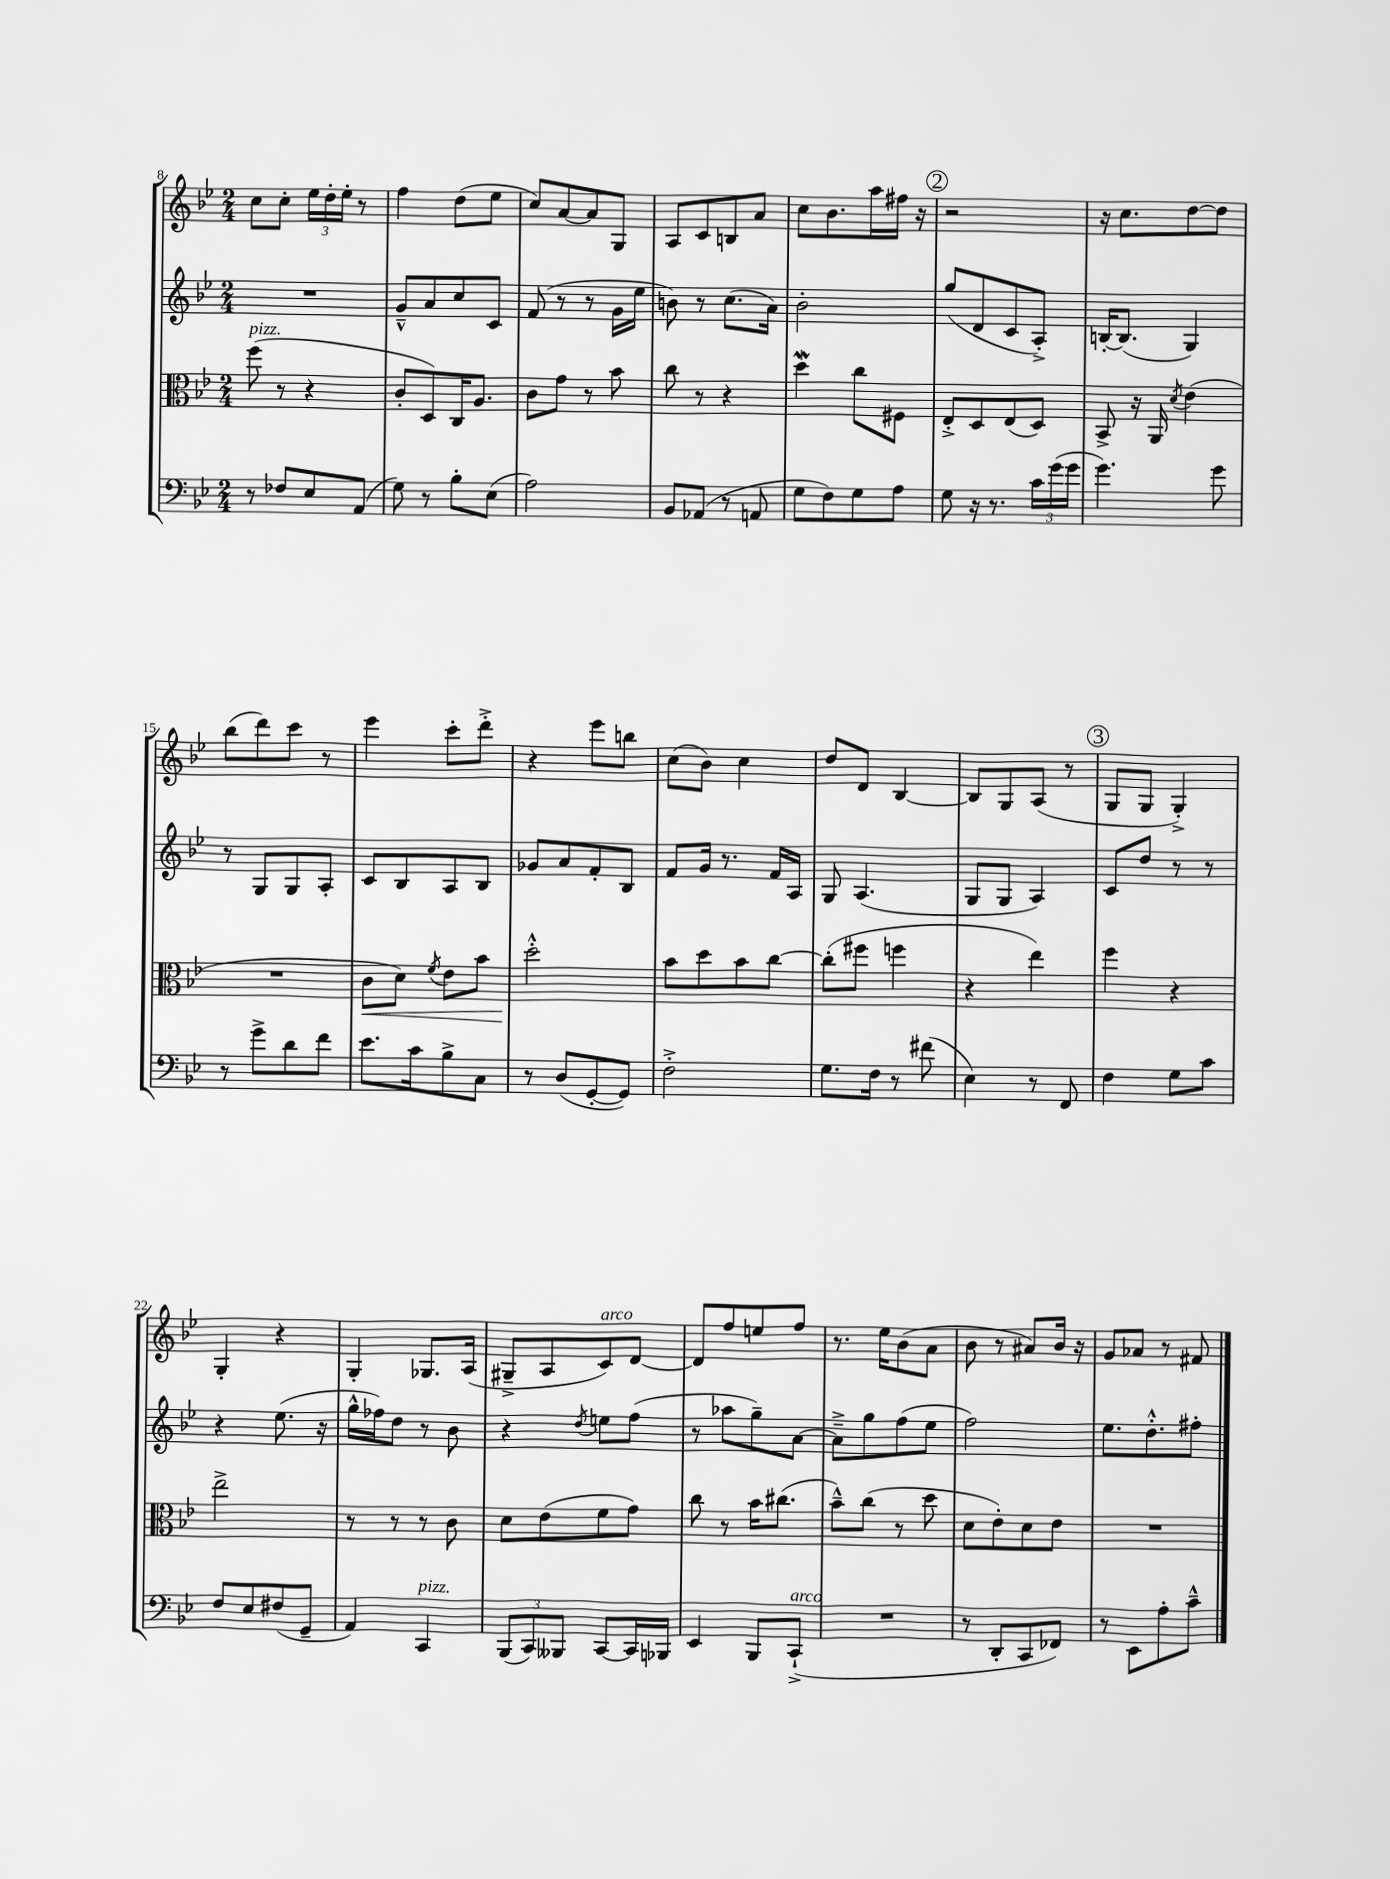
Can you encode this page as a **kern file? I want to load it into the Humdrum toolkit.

**kern	**kern	**kern	**kern
*staff4	*staff3	*staff2	*staff1
*clefF4	*clefC3	*clefG2	*clefG2
*k[b-e-]	*k[b-e-]	*k[b-e-]	*k[b-e-]
*M2/4	*M2/4	*M2/4	*M2/4
8r	(8ff	2r	8cc
8F-	8r	.	8cc'
8E-	4r	.	24ee-
.	.	.	24dd'
.	.	.	24ee-'
(8AA	.	.	8r
=	=	=	=
8G)	8c'	8g~^^	4ff
8r	8D)	8a	.
8B-'	16C	8cc	(8dd
.	8.A	.	.
(8E-	.	8c	8ee-
=	=	=	=
2A)	8c	(8f	8cc)
.	8g	8r	[8a
.	8r	8r	8a]
.	8b-	16g	8G
.	.	16ee-	.
=	=	=	=
8BB-	8cc	8b)	8A
(8AA-	8r	8r	8c
8r	4r	(8.cc	8B
8AA	.	.	8a
.	.	16a)	.
=	=	=	=
8G	4dd	2b-'	8cc
8F)	.	.	8.b-
8G	8cc	.	.
.	.	.	16aa
8A	8F#	.	16ff#
.	.	.	16r
=	=	=	=
8G	8E-'^	(8gg	2r
16r	8D	8d	.
8.r	.	.	.
.	(8E-	8c	.
24c	8D)	8A'^)	.
(24g	.	.	.
24g	.	.	.
=	=	=	=
4.g)	8BB-^	[16B'	16r
.	.	(8.B]	8.cc
.	16r	.	.
.	16AA	.	.
.	8qd	.	.
.	(4e-	4G)	[8dd
8g	.	.	8dd]
=	=	=	=
8r	2r	8r	(8bb-
8g^	.	8G	8ddd)
8d	.	8G	8ccc
8f	.	8A'	8r
=	=	=	=
8.e-	8c	8c	4eee-
.	8d)	8B-	.
16c	.	.	.
.	8qf	.	.
8B-^	8e-	8A	8ccc'
8C	8b-	8B-	8ddd'^
=	=	=	=
8r	2dd'^^	8g-	4r
(8D	.	8a	.
[8GG'	.	8f'	8eee-
8GG])	.	8B-	8bb
=	=	=	=
2F'^	8b-	8f	(8cc
.	8dd	16g	8b-)
.	.	8.r	.
.	8b-	.	4cc
.	[8cc	16f	.
.	.	16A	.
=	=	=	=
8.G	(8cc']	8G	8dd
.	8ff#	(4.A	8d
16F	.	.	.
8r	4ff	.	[4B-
(8f#	.	.	.
=	=	=	=
4E-)	4r	8G	8B-]
.	.	8G	8G
8r	4ee-)	4A)	(8A
8FF	.	.	8r
=	=	=	=
4F	4ff	8c	8G
.	.	8dd	8G
8G	4r	8r	4G'^)
8c	.	8r	.
=	=	=	=
8F	2ee-^	4r	4G'
8E-	.	.	.
(8F#	.	(8.ee-	4r
8GG~	.	.	.
.	.	16r	.
=	=	=	=
4AA)	8r	16gg^^	4G'
.	.	16ff-)	.
.	8r	8dd	.
4CC	8r	8r	8.G-
.	8c	8b-	.
.	.	.	(16A
=	=	=	=
(12BBB-	8d	4r	8G#~^
12CC)	.	.	.
.	(8e-	.	8A
12BBB--	.	.	.
.	.	8qdd	.
[8CC	8f	8ee	8c)
16CC]	8g)	(8ff	[8d
16BBB-	.	.	.
=	=	=	=
4EE-	8cc	8r	8d]
.	8r	8aa-	8ff
8BBB-	16b-	8gg~)	8ee
.	(8.cc#	.	.
(8CC`^	.	[8a	8ff
=	=	=	=
2r	8b-~^^)	8a~^]	8.r
.	(8cc	8gg	.
.	.	.	16ee-
.	8r	(8ff	(8b-
.	8dd	8ee-	8a
=	=	=	=
8r	8d	2ff)	8b-
8DD'	8e-')	.	8r
8CC	8d	.	8a#)
8FF-)	8e-	.	16b-
.	.	.	16r
=	=	=	=
8r	2r	8.ee-	8g
8EE-	.	.	8a-
.	.	8.dd'^^	.
8A'	.	.	8r
8c~^^	.	8ff#'	8f#
==	==	==	==
*-	*-	*-	*-
